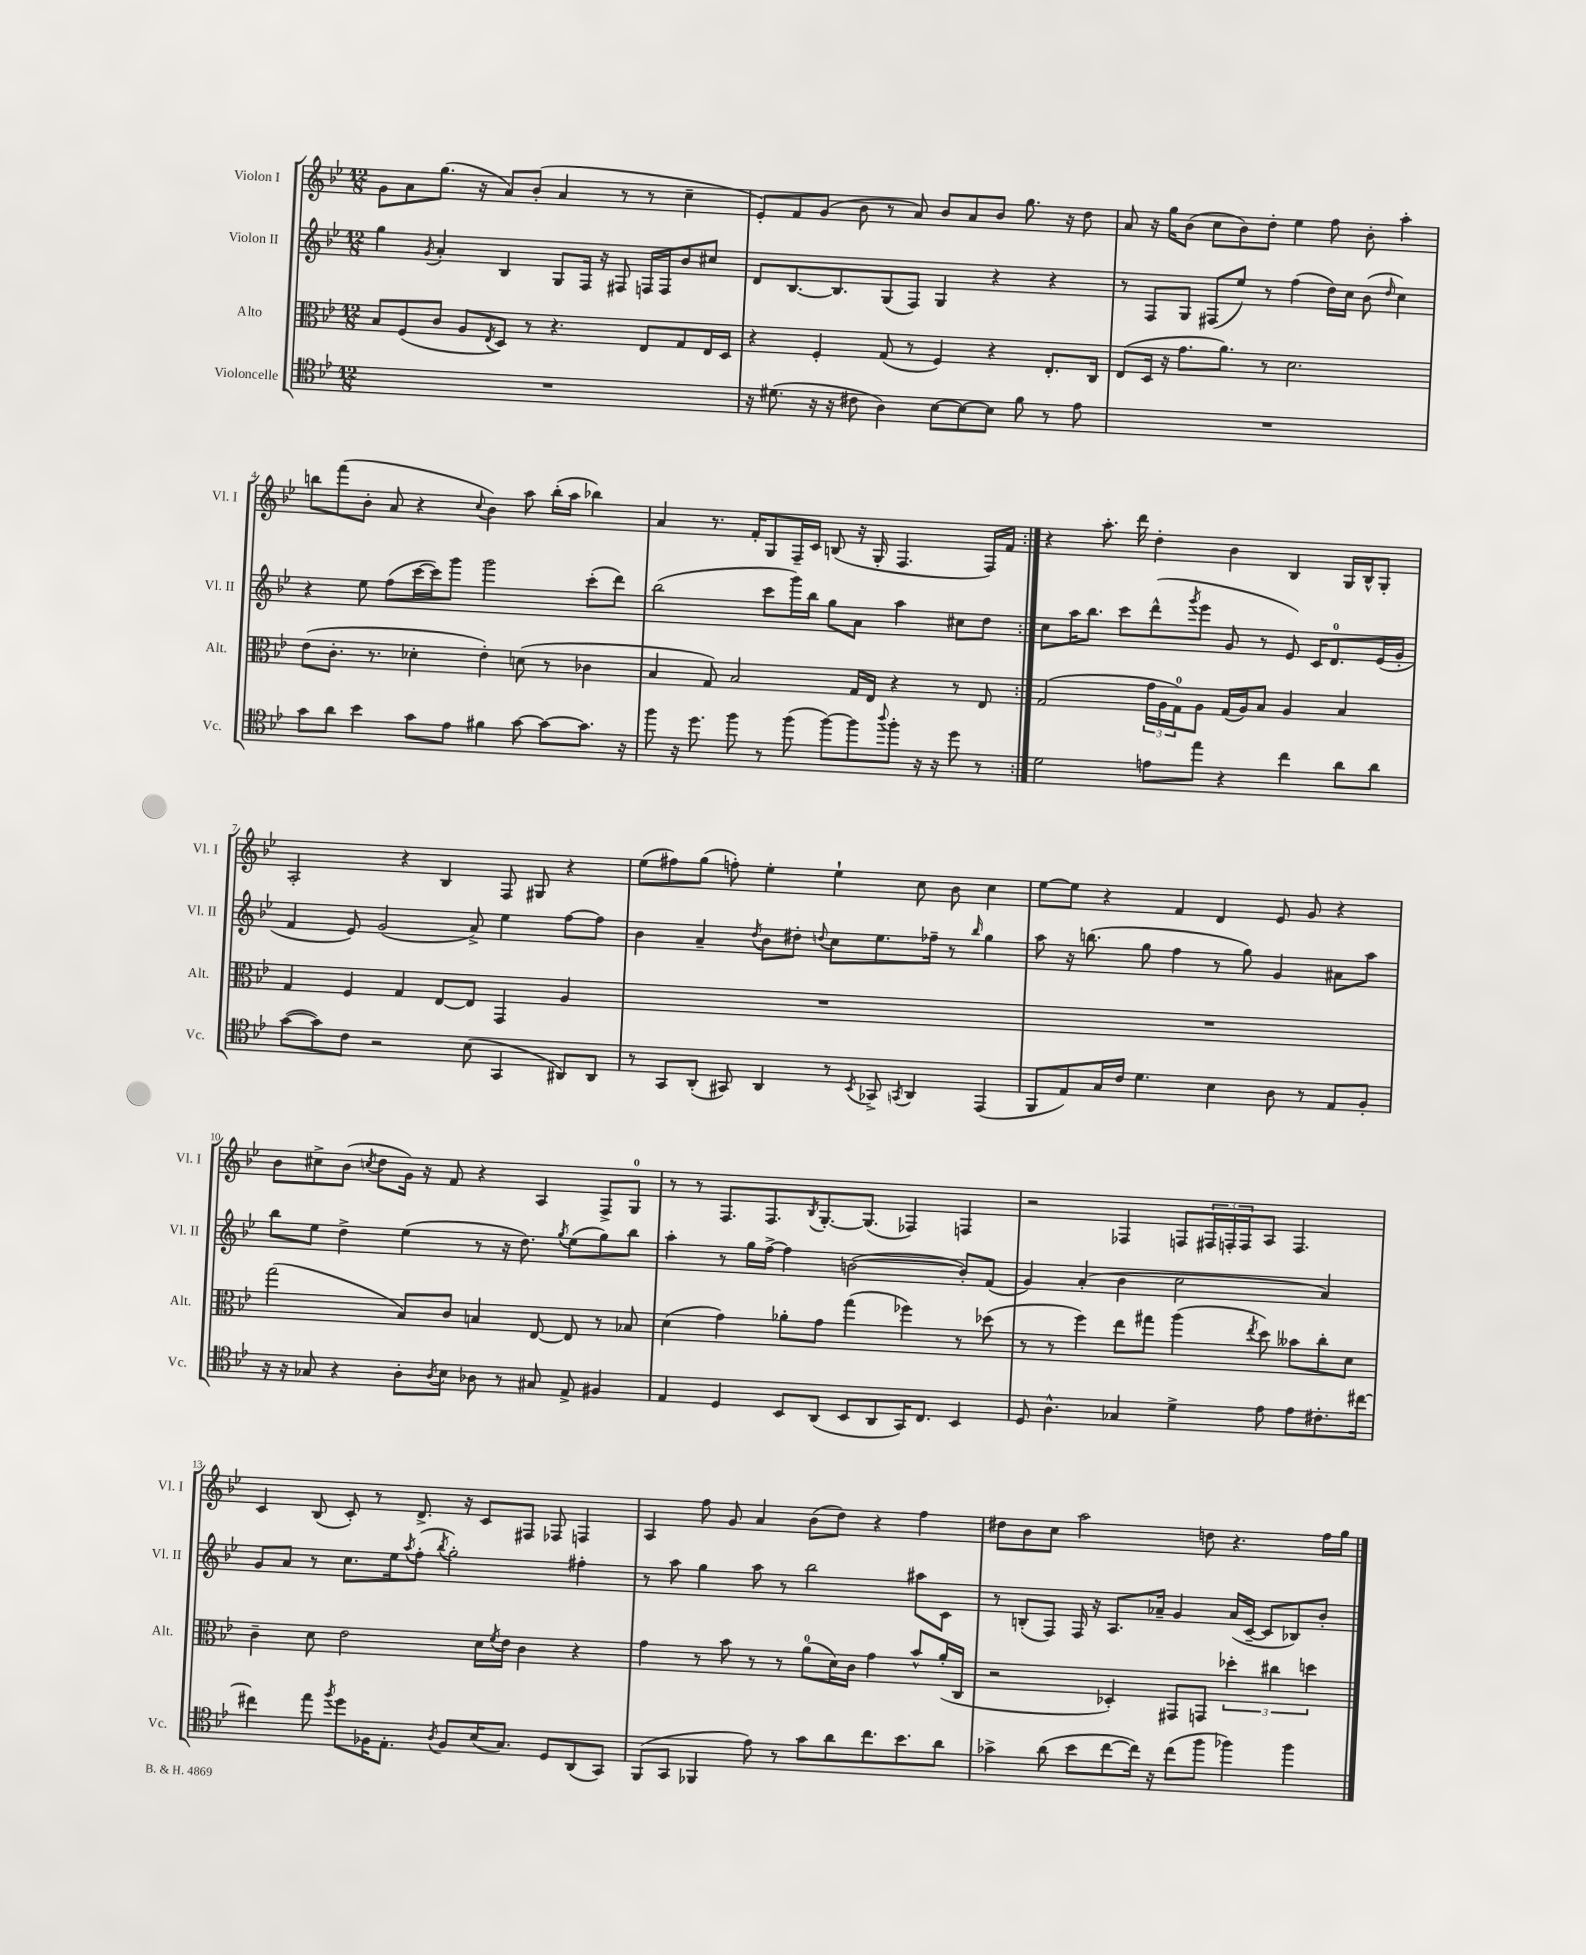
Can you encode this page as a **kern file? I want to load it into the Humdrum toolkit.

**kern	**kern	**kern	**kern
*staff4	*staff3	*staff2	*staff1
*clefC4	*clefC3	*clefG2	*clefG2
*k[b-e-]	*k[b-e-]	*k[b-e-]	*k[b-e-]
*M12/8	*M12/8	*M12/8	*M12/8
1.r	8B-	4gg	8g
.	(8F	.	8a
.	.	8qg	.
.	8c	4a'	(8.gg
.	8A	.	.
.	.	.	16r
.	8qE-	.	.
.	8D)	4B-	8a)
.	8r	.	(8b-'
.	4.r	8G	4a
.	.	16F	.
.	.	16r	.
.	.	8F#	8r
.	8E-	16F	8r
.	.	16F	.
.	8G	8b-	4cc~
.	16E-	8cc#	.
.	16D	.	.
=	=	=	=
16r	4r	8d	8e-')
(8.d#	.	.	.
.	.	[8.B-	8f
16r	4F'	.	(8g
16r	.	8.B-]	.
8c#	.	.	8b-
4A)	(8G	(8G	8r
.	8r	8F)	8a)
[8B-	4F)	4G	8b-
8B-_	.	.	8a
8B-]	4r	4r	8b-
8f	.	.	8.gg
8r	8.E-'	4r	.
.	.	.	16r
8e-	.	.	8dd
.	16C	.	.
=	=	=	=
1.r	(8E-	8r	8a
.	16D	8F	16r
.	16r	.	16gg
.	8.g	8G	(8b-
.	.	(8F#	8cc
.	8.a)	.	.
.	.	8ee-)	8b-)
.	8r	8r	8dd'
.	2.d	(4ff	4ee-
.	.	16dd)	8ff
.	.	16cc	.
.	.	(8b-	8b-'
.	.	16qqdd	.
.	.	4cc)	4aa'
=	=	=	=
8g	(8e-	4r	8bb
8a	8.c'	.	(8fff
4b-	.	8ee-	8b-'
.	8.r	.	.
.	.	(8ff	8a
8g	4d-'	[16ccc	4r
.	.	16ccc])	.
8e-	.	8ggg	.
.	.	.	8qqcc
4f#	4e-')	2ggg	4b-)
[8g	(8d	.	8aa
8g_	8r	.	(16bb'
.	.	.	16aa
8.g]	4c-	(8ccc'	4bb-)
.	.	8ddd)	.
16r	.	.	.
=	=	=	=
8ff	4B-	(2bb-	4a
16r	.	.	.
8.dd	.	.	.
.	8G)	.	8.r
8ff	2B-	.	.
.	.	.	16f'
8r	.	8ccc	8G
(8ff	.	16ggg)	16F~
.	.	16bb-	16c
[8ff)	.	8gg	(8B
8ff]	16G	8a	16r
.	16E-	.	16G'
8qqaa	.	.	.
8ff'	4r	4aa	4.F
16r	.	.	.
16r	.	.	.
8dd	8r	8cc#	.
8r	8E-	8dd	16F)
.	.	.	16f
=:|!	=:|!	=:|!	=:|!
2d	(2G	8cc	4r
.	.	16aa	.
.	.	8.bb-	.
.	.	.	8.aa'
.	.	8ccc	.
.	.	.	16ddd
8e	24g	(8ddd^^	4dd'
.	24A	.	.
.	24G)	.	.
.	.	8qggg	.
8ee-	8A	8eee-	.
4r	(16G	8g	4b-
.	16A)	.	.
.	8B-	8r	.
4cc	4A	8e-)	4B-
.	.	16c	.
.	.	8.d	.
8a	4B-	.	16G
.	.	.	16B-^^
8a	.	(16e-	8G'
.	.	16g'	.
=	=	=	=
([8g	4G	4f	2A'
8g])	.	.	.
8c	4F	8e-)	.
2r	.	(2g	.
.	4G	.	4r
.	[8E-	.	4B-
(8B-	8E-]	8a^)	.
4GG	4GG	4ee-	8F
.	.	.	8G#
8AA#)	4A	[8ff	4r
8AA#	.	8ff]	.
=	=	=	=
8r	1.r	4b-	(8ee-
8GG	.	.	8ff#)
(8AA'	.	4a~	(8gg
8GG#)	.	.	8ff')
.	.	8qdd	.
4AA	.	8b-	4ee-'
.	.	8dd#'	.
.	.	8qqdd	.
8r	.	8cc	4ee-`
8qBB-	.	.	.
8GG-^	.	8.ee-	.
8qGG	.	.	.
4AA	.	.	8cc
.	.	16ff-~	.
.	.	8r	8b-
.	.	16qqbb-	.
(4EE-	.	4gg	4cc
=	=	=	=
8FF	1.r	8aa	[8ee-
8E-)	.	16r	8ee-]
.	.	(8.bb	.
16G	.	.	4r
16c	.	.	.
4.d	.	8gg	.
.	.	4ff	4f
4B-	.	8r	4d
.	.	8gg)	.
8A	.	4g	8e-
8r	.	.	8g
8E-	.	8a#	4r
8F'	.	8aa	.
=	=	=	=
16r	(2gg	8bb-	8b-
16r	.	.	.
8G-	.	8ee-	8cc#^
4r	.	4dd^	(8b-
.	.	.	8qcc
.	.	.	8dd
8A'	8B-)	(4ee-	16g)
.	.	.	16r
8qA	.	.	.
8B-	8c	.	8f
8A-	4B	8r	4r
8r	.	16r	.
.	.	8.dd)	.
8G#	[8E-	.	4A
.	.	8qgg	.
8E-^	8E-]	(8ee-	.
4F#	8r	8gg)	8F^
.	8B-	8bb-	8G
=	=	=	=
4E-	(4d	4aa'	8r
.	.	.	8r
4D	4g)	8r	8.F
.	.	16gg	.
.	.	[16ff^	8.F
8BB-	8a-'	4ff]	.
.	.	.	8qB-
(8AA	8g	.	[8.G'
8BB-	(4gg	([2b	.
.	.	.	(8.G]
8AA	.	.	.
16GG)	4ff-)	.	4F-)
8.C	.	.	.
4BB-	8r	8b'])	4F
.	(8dd-	(8f	.
=	=	=	=
8D	8r	4g)	2r
4.A^^	8r	.	.
.	4ff)	(4a'	.
4G-	8ee-	4b-	4F-
.	8gg#	.	.
4d^	(4aa	2cc	8F
.	.	.	24F#
.	.	.	24F'
.	.	.	24F
.	8qee-	.	.
8e-	8dd)	.	8A
8e-	8b--	.	4.F
8.c#'	8cc'	4a)	.
.	8d	.	.
[16cc#	.	.	.
=	=	=	=
4cc#]	4c~	8g	4c
.	.	8a	.
8ee-	8d	8r	(8B-
8qff	.	.	.
8dd	2e-	8.cc	8c')
16F-	.	.	8r
8.E-'	.	16ee-	.
.	.	8qaa	.
.	.	(8ff'	8.d^
8qA	.	8qbb-	.
8F-	.	2gg')	.
.	.	.	16r
(16B-	16d	.	8c
.	8qf	.	.
8.G)	16e-	.	.
.	4c	.	8F#
8D	.	.	8F-
(8AA	4r	4ff#'	4F
8GG)	.	.	.
=	=	=	=
(8FF	4g	8r	4A
8GG	.	8aa	.
4FF-	8r	4gg	8ff
.	8b-	.	8g
8e-)	8r	8aa	4a
8r	8r	8r	.
8g	(8a	2bb-	(8b-
8a	16d)	.	8dd)
.	16c	.	.
8.cc	4g	.	4r
8.b-	.	.	.
.	8b-^^	8aa#	4ff
8a	(16a'	8c	.
.	16C	.	.
=	=	=	=
4g-^	2r	8r	8dd#
.	.	(8B'	8b-
(8a	.	8F)	8cc
8b-	.	16F	2aa
.	.	16r	.
[8cc	4D-')	8.A	.
16cc])	.	.	.
16r	.	16a-~	.
(8cc	8GG#	4g	.
8ff	8GG	.	8dd
4ff-)	6dd-'	(16a-	4.r
.	.	[16c~	.
.	.	8c]	.
.	6cc#	.	.
4ff-	.	8B-)	.
.	6dd	.	.
.	.	8b-'	16ff
.	.	.	16gg
==	==	==	==
*-	*-	*-	*-
